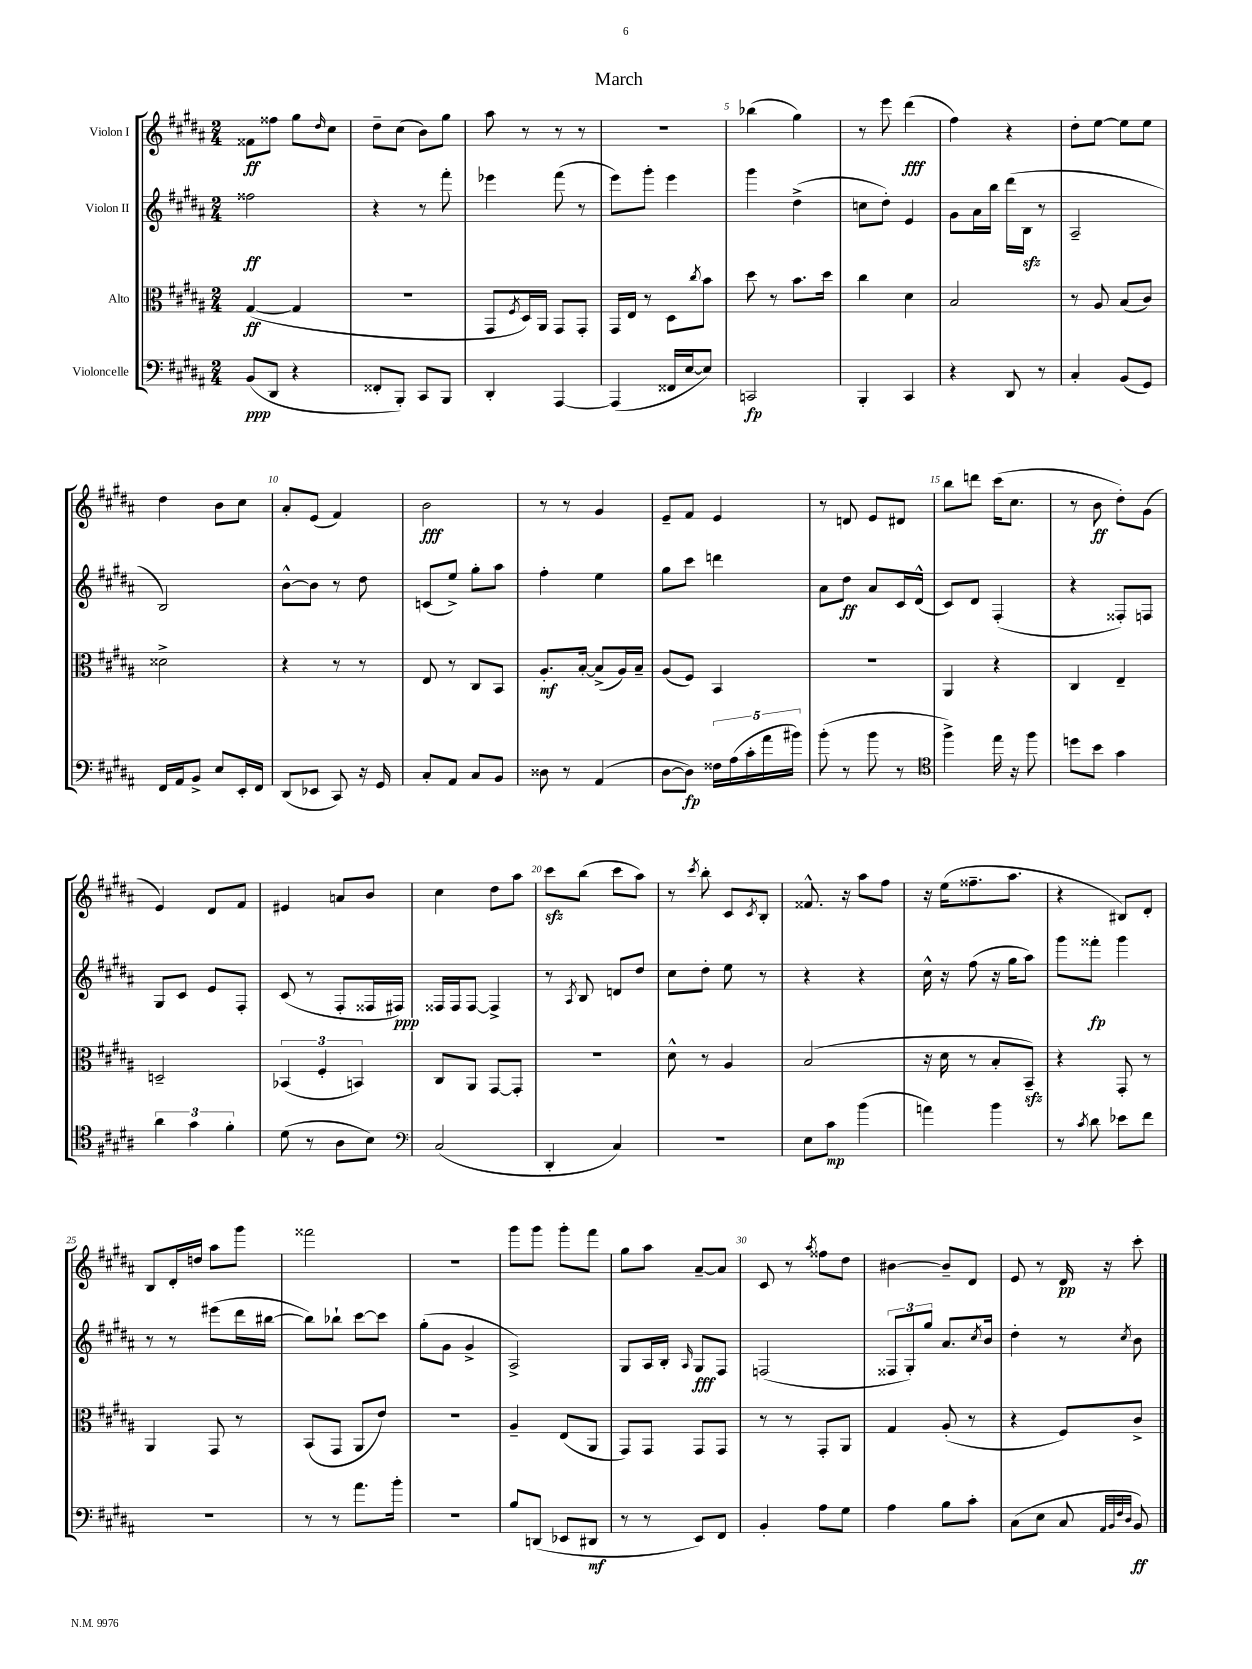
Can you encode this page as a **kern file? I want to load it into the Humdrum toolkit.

**kern	**dynam	**kern	**dynam	**kern	**dynam	**kern	**dynam
*part4	*part4	*part3	*part3	*part2	*part2	*part1	*part1
*staff4	*staff4	*staff3	*staff3	*staff2	*staff2	*staff1	*staff1
*I"Violoncelle	*	*I"Alto	*	*I"Violon II	*	*I"Violon I	*
*clefF4	*	*clefC3	*	*clefG2	*	*clefG2	*
*k[f#c#g#d#a#]	*	*k[f#c#g#d#a#]	*	*k[f#c#g#d#a#]	*	*k[f#c#g#d#a#]	*
*M2/4	*	*M2/4	*	*M2/4	*	*M2/4	*
=1	=1	=1	=1	=1	=1	=1	=1
(8BB/L	ppp	([4G#/	ff	2ff##X\	ff	8f##X\L	ff
8DD#/J	.	.	.	.	.	8ff##X\J	.
4r	.	4G#/]	.	.	.	8gg#\L	.
.	.	.	.	.	.	16qqdd#/	.
.	.	.	.	.	.	8cc#\J	.
=2	=2	=2	=2	=2	=2	=2	=2
8FF##X'/L	.	2r	.	4r	.	8dd#~\L	.
8BBB'/J)	.	.	.	.	.	(8cc#\J	.
8CC#/L	.	.	.	8r	.	8b\L)	.
8BBB/J	.	.	.	8fff#'\	.	8gg#\J	.
=3	=3	=3	=3	=3	=3	=3	=3
4DD#'/	.	8GG#/L	.	4eee-X\	.	8aa#\	.
.	.	8qF#/	.	.	.	.	.
.	.	16D#/L)	.	.	.	8r	.
.	.	16AA#/JJ	.	.	.	.	.
[4AAA#/	.	8GG#/L	.	(8fff#\	.	8r	.
.	.	8GG#'/J	.	8r	.	8r	.
=4	=4	=4	=4	=4	=4	=4	=4
(4AAA#/]	.	16GG#/LL	.	8eee\L)	.	2r	.
.	.	16E/JJ	.	.	.	.	.
.	.	8r	.	8ggg#'\J	.	.	.
16FF##X/LL	.	8D#\L	.	4eee\	.	.	.
[16E/J	.	.	.	.	.	.	.
.	.	8qcc#/	.	.	.	.	.
8E/J])	.	8b\J	.	.	.	.	.
=5	=5	=5	=5	=5	=5	=5	=5
2CCn/	fp	8dd#\	.	4ggg#\	.	(4bb-X\	.
.	.	8r	.	.	.	.	.
.	.	8.b\L	.	(4dd#^\	.	4gg#\)	.
.	.	16dd#\Jk	.	.	.	.	.
=6	=6	=6	=6	=6	=6	=6	=6
4BBB'/	.	4cc#\	.	8ccn\L	.	8r	.
.	.	.	.	8dd#'\J)	.	8eee\	.
4CC#/	.	4d#\	.	4e/	.	(4ddd#\	fff
=7	=7	=7	=7	=7	=7	=7	=7
4r	.	2B/	.	8g#\L	.	4ff#\)	.
.	.	.	.	16a#\L	.	.	.
.	.	.	.	16bb\JJ	.	.	.
8DD#/	.	.	.	(16ddd#\LL	.	4r	.
.	.	.	.	16Bzz\JJ	.	.	.
8r	.	.	.	8r	.	.	.
=8	=8	=8	=8	=8	=8	=8	=8
4C#'/	.	8r	.	2A#~/	.	8dd#'\L	.
.	.	8A#/	.	.	.	[8ee\J	.
(8BB/L	.	(8B/L	.	.	.	8ee\L]	.
8GG#/J)	.	8c#/J)	.	.	.	8ee\J	.
!!LO:LB:g=z
=9	=9	=9	=9	=9	=9	=9	=9
16FF#/LL	.	2d##X^\	.	2B/)	.	4dd#\	.
16AA#/J	.	.	.	.	.	.	.
8BB^/J	.	.	.	.	.	.	.
8E/L	.	.	.	.	.	8b\L	.
16EE'/L	.	.	.	.	.	8cc#\J	.
16FF#/JJ	.	.	.	.	.	.	.
=10	=10	=10	=10	=10	=10	=10	=10
(8DD#/L	.	4r	.	[8b^^\L	.	8a#'/L	.
8EE-X/J	.	.	.	8b\J]	.	(8e/J	.
8CC#/)	.	8r	.	8r	.	4f#/)	.
16r	.	8r	.	8dd#\	.	.	.
16GG#/	.	.	.	.	.	.	.
=11	=11	=11	=11	=11	=11	=11	=11
8C#'/L	.	8E/	.	(8cn/L	.	2b\	fff
8AA#/J	.	8r	.	8ee^/J)	.	.	.
8C#/L	.	8C#/L	.	8gg#'\L	.	.	.
8BB/J	.	8BB/J	.	8aa#\J	.	.	.
=12	=12	=12	=12	=12	=12	=12	=12
8D##X\	.	8.A#'/L	mf	4ff#'\	.	8r	.
8r	.	.	.	.	.	8r	.
.	.	[16B'/Jk	.	.	.	.	.
(4AA#/	.	(8B^/L]	.	4ee\	.	4g#/	.
.	.	16A#/L)	.	.	.	.	.
.	.	16B~/JJ	.	.	.	.	.
=13	=13	=13	=13	=13	=13	=13	=13
[8D#\L	.	(8A#/L	.	8gg#\L	.	8e~/L	.
8D#\J])	fp	8F#/J)	.	8ccc#\J	.	8f#/J	.
20F##X\LL	.	4BB/	.	4dddn\	.	4e/	.
(20A#\	.	.	.	.	.	.	.
20c#'\	.	.	.	.	.	.	.
20a#\	.	.	.	.	.	.	.
20b#X\JJ)	.	.	.	.	.	.	.
=14	=14	=14	=14	=14	=14	=14	=14
(8b'\	.	2r	.	8a#\L	.	8r	.
8r	.	.	.	8dd#\J	ff	8dn/	.
8b\	.	.	.	8a#/L	.	8e/L	.
8r	.	.	.	16c#/L	.	8d#X/J	.
.	.	.	.	(16d#^^/JJ	.	.	.
=15	=15	=15	=15	=15	=15	=15	=15
*clefC4	*	*	*	*	*	*	*
4ff#^\)	.	4AA#/	.	8c#/L)	.	8bb\L	.
.	.	.	.	8d#/J	.	8dddn\J	.
16ee\	.	4r	.	(4F#'/	.	(16ccc#\KL	.
16r	.	.	.	.	.	8.cc#\J	.
8ff#\	.	.	.	.	.	.	.
=16	=16	=16	=16	=16	=16	=16	=16
8ddn\L	.	4C#/	.	4r	.	8r	.
8b\J	.	.	.	.	.	8b\	ff
4g#\	.	4E~/	.	8F##X'/L)	.	8dd#'\L)	.
.	.	.	.	8Fn/J	.	(8g#\J	.
!!LO:LB:g=z
=17	=17	=17	=17	=17	=17	=17	=17
6a#\	.	2Dn~/	.	8G#/L	.	4e/)	.
.	.	.	.	8c#/J	.	.	.
6g#\	.	.	.	.	.	.	.
.	.	.	.	8e/L	.	8d#/L	.
6f#'\	.	.	.	.	.	.	.
.	.	.	.	8F#'/J	.	8f#/J	.
=18	=18	=18	=18	=18	=18	=18	=18
(8d#\	.	(6BB-X/	.	(8c#/	.	4e#X/	.
8r	.	.	.	8r	.	.	.
.	.	6F#'/	.	.	.	.	.
8A#\L	.	.	.	8F#'/L	.	8an/L	.
.	.	6BBn/)	.	.	.	.	.
8B\J)	.	.	.	16F##X/L	.	8b/J	.
.	.	.	.	16F#X/JJ)	ppp	.	.
=19	=19	=19	=19	=19	=19	=19	=19
*clefF4	*	*	*	*	*	*	*
(2C#/	.	8C#/L	.	16F##X/LL	.	4cc#\	.
.	.	.	.	16F##/J	.	.	.
.	.	8AA#/J	.	[8F##/J	.	.	.
.	.	[8GG#/L	.	4F##^/]	.	8dd#\L	.
.	.	8GG#'/J]	.	.	.	8aa#\J	.
=20	=20	=20	=20	=20	=20	=20	=20
4DD#'/	.	2r	.	8r	.	8ccc#zz\L	.
.	.	.	.	8qA#/	.	.	.
.	.	.	.	8B/	.	(8bb\J	.
4C#/)	.	.	.	8dn/L	.	8ccc#\L	.
.	.	.	.	8dd#/J	.	8aa#\J)	.
=21	=21	=21	=21	=21	=21	=21	=21
2r	.	8d#^^\	.	8cc#\L	.	8r	.
.	.	.	.	.	.	8qccc#/	.
.	.	8r	.	8dd#'\J	.	8bb'\	.
.	.	4A#/	.	8ee\	.	8c#/L	.
.	.	.	.	.	.	8qc#/	.
.	.	.	.	8r	.	8B'/J	.
=22	=22	=22	=22	=22	=22	=22	=22
8E\L	.	(2B/	.	4r	.	8.f##X^^/	.
8c#\J	mp	.	.	.	.	.	.
.	.	.	.	.	.	16r	.
(4b\	.	.	.	4r	.	8aa#\L	.
.	.	.	.	.	.	8ff#\J	.
=23	=23	=23	=23	=23	=23	=23	=23
4an\)	.	16r	.	16cc#^^\	.	16r	.
.	.	16d#\	.	16r	.	(16ee\KL	.
.	.	8r	.	(8ff#\	.	8.ff##X~\	.
4b\	.	8B'/L	.	16r	.	.	.
.	.	.	.	16gg#\KL	.	8.aa#\J	.
.	.	8BBzz~/J)	.	8aa#\J)	.	.	.
=24	=24	=24	=24	=24	=24	=24	=24
8r	.	4r	.	8ggg#\L	.	4r	.
8qc#/	.	.	.	.	.	.	.
8d#\	.	.	.	8fff##X'\J	fp	.	.
8e-X\L	.	8GG#'/	.	4ggg#\	.	8B#X/L)	.
8f#\J	.	8r	.	.	.	8d#'/J	.
!!LO:LB:g=z
=25	=25	=25	=25	=25	=25	=25	=25
2r	.	4AA#/	.	8r	.	8B/L	.
.	.	.	.	8r	.	16d#'/L	.
.	.	.	.	.	.	16ddn/JJ	.
.	.	8GG#/	.	(8eee#X\L	.	8aa#\L	.
.	.	8r	.	16ddd#\L	.	8ggg#\J	.
.	.	.	.	[16bb#X\JJ	.	.	.
=26	=26	=26	=26	=26	=26	=26	=26
8r	.	(8BB/L	.	8bb#\L])	.	2fff##X\	.
8r	.	8GG#/J	.	8bb-X`\J	.	.	.
8.a#\L	.	8AA#/L	.	[8ccc#\L	.	.	.
.	.	8e/J)	.	8ccc#\J]	.	.	.
16b'\Jk	.	.	.	.	.	.	.
=27	=27	=27	=27	=27	=27	=27	=27
2r	.	2r	.	(8gg#'\L	.	2r	.
.	.	.	.	8g#\J	.	.	.
.	.	.	.	4g#^/	.	.	.
=28	=28	=28	=28	=28	=28	=28	=28
8B/L	.	4A#~/	.	2A#^/)	.	8ggg#\L	.
(8DDn/J	.	.	.	.	.	8ggg#\J	.
8EE-X/L	.	(8E/L	.	.	.	8ggg#'\L	.
8DD#X/J	mf	8AA#/J	.	.	.	8fff#\J	.
=29	=29	=29	=29	=29	=29	=29	=29
8r	.	8GG#/L)	.	8G#/L	.	8gg#\L	.
8r	.	8GG#/J	.	16A#/L	.	8aa#\J	.
.	.	.	.	16B'/JJ	.	.	.
.	.	.	.	16qqA#/	.	.	.
8EE/L)	.	8GG#/L	.	8G#/L	fff	[8a#~/L	.
8FF#/J	.	8GG#/J	.	8F#/J	.	8a#/J]	.
=30	=30	=30	=30	=30	=30	=30	=30
4BB'/	.	8r	.	(2Fn/	.	8c#/	.
.	.	8r	.	.	.	8r	.
.	.	.	.	.	.	8qaa#/	.
8A#\L	.	8GG#'/L	.	.	.	8ff##X\L	.
8G#\J	.	8AA#/J	.	.	.	8dd#\J	.
=31	=31	=31	=31	=31	=31	=31	=31
4A#\	.	4G#/	.	12F##X/L	.	[4b#X\	.
.	.	.	.	12G#'/)	.	.	.
.	.	.	.	12gg#/J	.	.	.
8B\L	.	(8A#'/	.	8.a#/L	.	8b#~/L]	.
8c#'\J	.	8r	.	.	.	8d#/J	.
.	.	.	.	8qcc#/	.	.	.
.	.	.	.	16b/Jk	.	.	.
=32	=32	=32	=32	=32	=32	=32	=32
(8C#\L	.	4r	.	4dd#'\	.	8e/	.
8E\J	.	.	.	.	.	8r	.
8C#/	.	8F#/L)	.	8r	.	16d#/	pp
.	.	.	.	.	.	16r	.
32qqAA#/LLL	.	.	.	.	.	.	.
32qqBB/	.	.	.	.	.	.	.
32qqF#/	.	.	.	.	.	.	.
32qqD#/JJJ	.	.	.	8qcc#/	.	.	.
8BB/)	ff	8c#^/J	.	8b\	.	8ccc#'\	.
==	==	==	==	==	==	==	==
*-	*-	*-	*-	*-	*-	*-	*-
